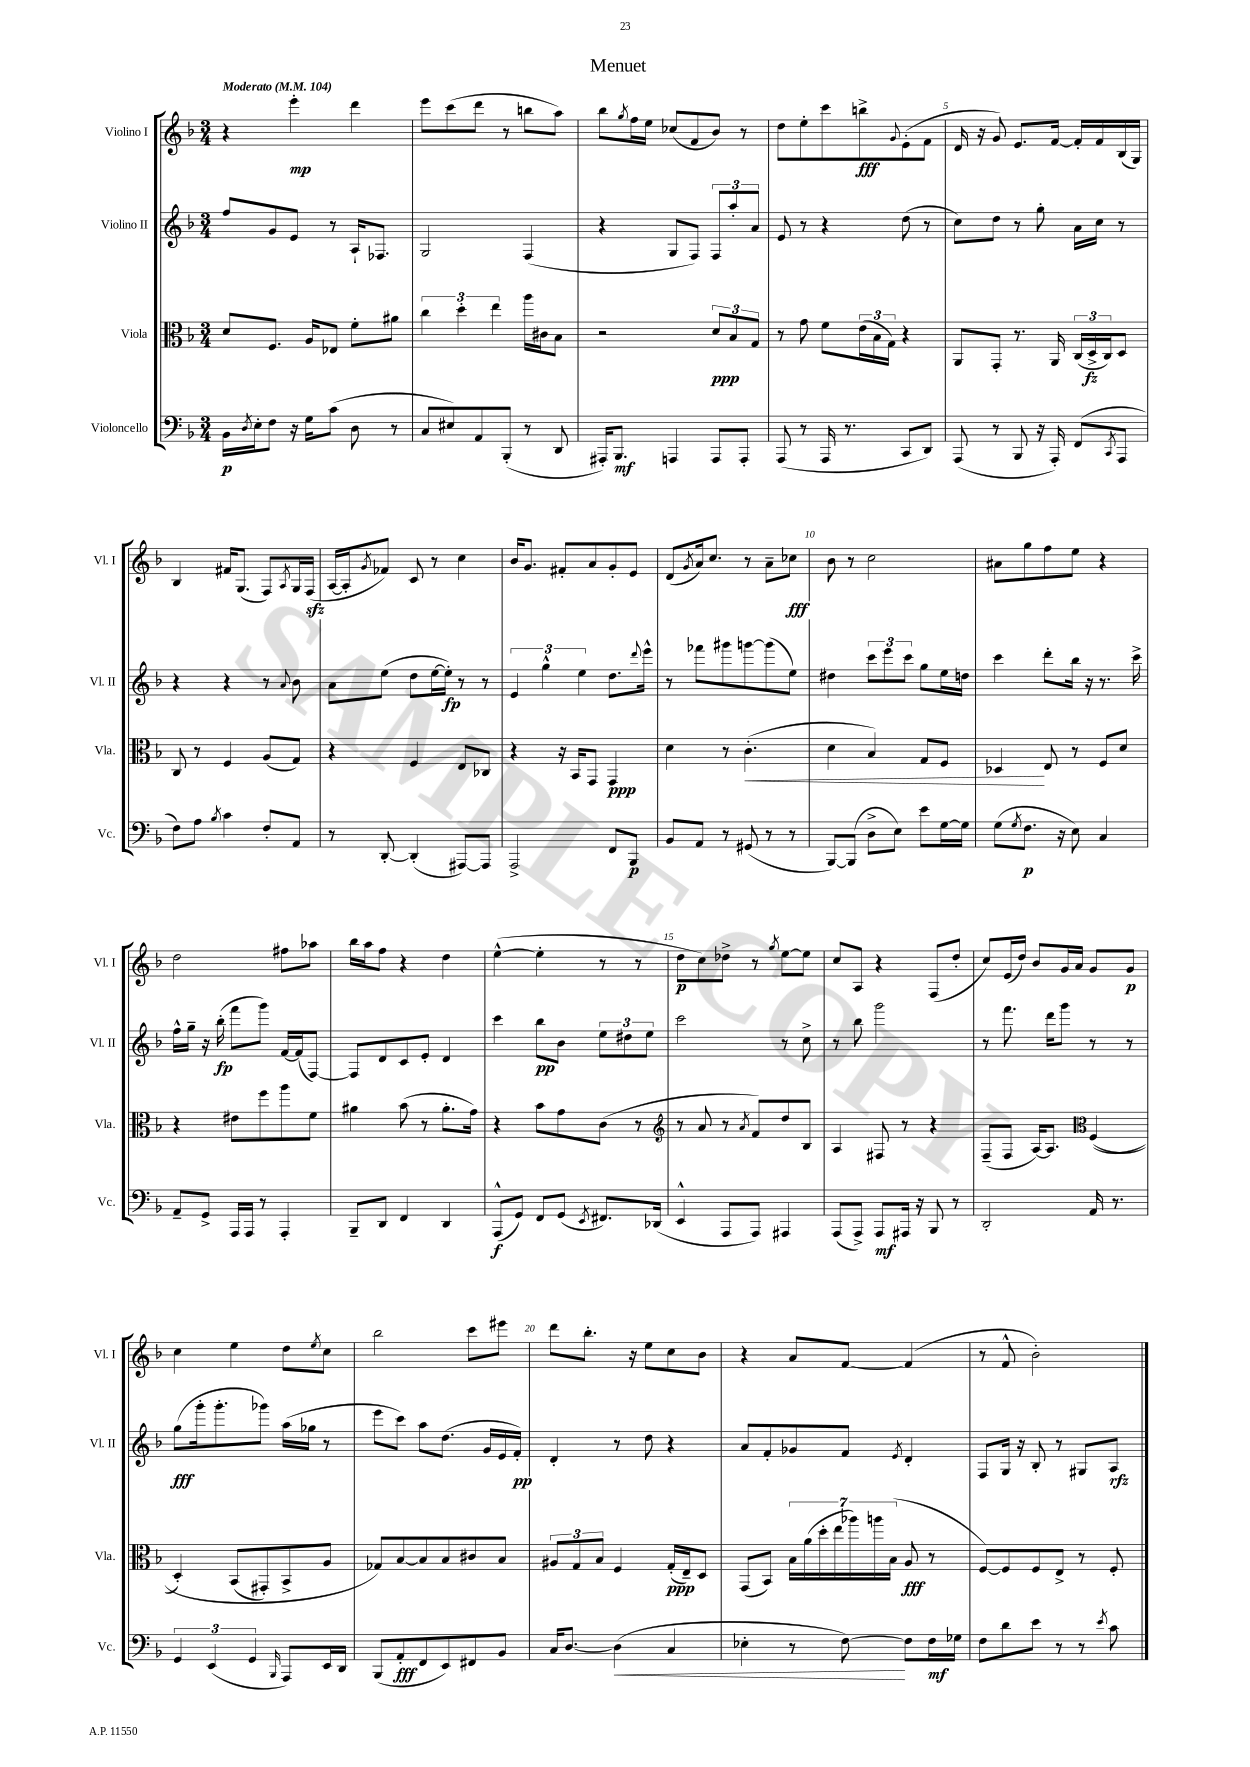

**kern	**kern	**kern	**kern
*staff4	*staff3	*staff2	*staff1
*clefF4	*clefC3	*clefG2	*clefG2
*k[b-]	*k[b-]	*k[b-]	*k[b-]
*M3/4	*M3/4	*M3/4	*M3/4
*MM104	*MM104	*MM104	*MM104
16BB-\LL	8d/L	8ff/L	4r
8qD/	.	.	.
16E'\J	.	.	.
8F\J	8.F/J	8g/	.
16r	.	8e/J	4eee'\
16G\LK	16A/LK	.	.
(8c\J	8E-/J	8r	.
8D\	8f'\L	16A`/LK	4ddd\
.	.	8.F-/J	.
8r	8a#\J	.	.
=	=	=	=
8C/L	6cc\	2G/	8eee\L
8E#/)	.	.	(8ccc\
.	6dd'\	.	.
8AA/	.	.	8ddd\J
.	6ee\	.	.
(8BBB-'/J	.	.	8r
8r	16aa\LL	(4F/	8bb\L
.	16c#\J	.	.
8DD/	8B-\J	.	8aa\J)
=	=	=	=
16AAA#'/LK)	2r	4r	8bb-\L
8.BBB-/J	.	.	.
.	.	.	8qgg/
.	.	.	16ff\L
.	.	.	16ee\JJ
4AAA/	.	8G/L	(8cc-/L
.	.	8F/J)	8f/
8AAA/L	12d/L	12F/L	8b-/J)
.	12B-/	12aa'/	.
8AAA'/J	.	.	8r
.	12G/J	12a/J	.
=	=	=	=
(8AAA/	8r	8e/	8dd\L
8r	8g\	8r	8ee'\
16AAA/	8f\L	4r	8ccc\
8.r	.	.	.
.	(24e\L	.	8bb^\
.	24B-\	.	.
.	24G\JJ)	.	.
.	.	.	8qqg/
8CC/L	4r	(8dd\	(8e'\
8DD/J)	.	8r	8f\J
=	=	=	=
(8AAA/	8AA/L	8cc\L)	16d/
.	.	.	16r
8r	8GG'/J	8dd\J	8g/)
8BBB-/	8.r	8r	8.e/L
16r	.	8gg'\	.
16AAA'/)	16AA/	.	[16f/Jk
(8FF/L	(24C/LL	16a\LL	16f'/]LL
.	24D^/	.	.
.	.	16cc\JJ	16f/
.	24C/J)	.	.
8qCC/	.	.	.
8AAA/J	8D/J	8r	(16B-/
.	.	.	16G/JJ)
=	=	=	=
8F\L)	8C/	4r	4B-/
8A\J	8r	.	.
8qB-/	.	.	.
4c\	4F/	4r	16f#/LK
.	.	.	(8.G/J
8F'/L	(8A/L	8r	8F/L)
.	.	8qqa/	8qA/
8AA/J	8G/J)	8b-\	16G/L
.	.	.	(16F/JJ
=	=	=	=
8r	4r	8a\L	[16A/LL
.	.	.	16A'/]J
.	.	.	8qg/
[8DD'/	.	(8ee\J	8f-/J)
(4DD'/]	4F/	8dd\L	8c/
.	.	[16ee\L	8r
.	.	16ee'\]JJ)	.
[8AAA#/L)	8E/L	8r	4cc\
8AAA#/]J	8C-/J	8r	.
=	=	=	=
2AAA^/	4r	6e/	16b-/LK
.	.	.	8.g/J
.	.	6gg^^\	.
.	16r	.	8f#'/L
.	16BB-/LK	.	.
.	.	6ee\	.
.	8GG/J	.	8a/
8FF/L	4GG/	8.dd\L	8g'/
8BBB-/J	.	.	8e/J
.	.	8qqddd/	.
.	.	16eee^^\Jk	.
=	=	=	=
8BB-/L	4d\	8r	(8d/L
.	.	.	8qg/
8AA/J	.	8fff-\L	16a/k)
.	.	.	8.cc/J
8r	8r	8ggg#\	.
(8GG#/	(4.c'\	[8ggg\	8r
8r	.	(8ggg\]	8a~\L
8r	.	8ee\J)	8cc-\J
=	=	=	=
[8BBB-/L)	4d\	4dd#\	8b-\
(8BBB-/]J	.	.	8r
8D^\L	4B-/)	12ccc\L	2cc\
.	.	12eee\	.
8E\J)	.	.	.
.	.	12ccc\J	.
8e\L	8G/L	8gg\L	.
[16G\L	8F/J	16ee\L	.
16G\]JJ	.	16dd\JJ	.
=	=	=	=
(8G\L	4D-/	4ccc\	8a#\L
8qG/	.	.	.
8.F\J	.	.	8gg\
.	8E/	8ddd'\L	8ff\
16r	.	.	.
8E\)	8r	16bb-\Jk	8ee\J
.	.	16r	.
4C/	8F/L	8.r	4r
.	8d/J	.	.
.	.	16ccc^\	.
=	=	=	=
8AA~/L	4r	16ff^^\LL	2dd\
.	.	16gg~\JJ	.
8GG^/J	.	16r	.
.	.	(16bb-'\	.
16AAA/LL	8e#\L	8fff\L	.
16AAA/JJ	.	.	.
8r	8ff\	8ggg\J)	.
4AAA'/	8aa\	[16f/LL	8ff#\L
.	.	(16f/]J	.
.	8f\J	[8F/J)	8aa-\J
=	=	=	=
8BBB-~/L	4a#\	8F/]L	16bb-\LL
.	.	.	16aa\J
8DD/J	.	8d/	8ff\J
4FF/	(8b-\	8c/	4r
.	8r	8e'/J	.
4DD/	8.a#'\L	4d/	4dd\
.	16g\Jk)	.	.
=	=	=	=
(8AAA^^/L	4r	4ccc\	([4ee^^\
8GG/J)	.	.	.
8FF/L	8b-\L	8bb-\L	4ee'\]
(8GG/J	8g\	8b-\J	.
8qEE/	.	.	.
8.FF#/L)	(8c\J	12ee\L	8r
.	.	12dd#\	.
.	8r	.	8r
.	.	12ee\J	.
(16DD-/Jk	.	.	.
=	=	=	=
*	*clefG2	*	*
4EE^^/	8r	2ccc\	8dd\L
.	8a/	.	8cc\)
8AAA/L	8r	.	8dd-^\J
.	8qa/	.	.
8AAA/J)	8f/L)	.	8r
.	.	.	8qgg/
4AAA#/	8dd/	8r	[8ee\L
.	8B-/J	8cc^\	8ee\]J
=	=	=	=
(8AAA/L	4A/	8r	8cc/L
8AAA^/J)	.	8bb-\	8A/J
8AAA/L	8F#/	2ggg\	4r
16AAA#/Jk	8r	.	.
16r	.	.	.
8BBB-/	4r	.	(8F/L
8r	.	.	8dd'/J
=	=	=	=
2DD'/	(8F~/L	8r	8cc/L)
.	8F/J	8.fff\	(16e/L
.	.	.	16dd/JJ)
.	[16A/LK)	.	8b-/L
.	8.A/]J	16ddd\LK	.
.	.	8ggg\J	16g/L
.	.	.	16a/JJ
*	*clefC3	*	*
16AA/	&((4F/	8r	8g/L
8.r	.	.	.
.	.	8r	8g/J
=	=	=	=
6GG/	4D'/)	(8gg\L	4cc\
.	.	16ggg'\k	.
(6EE/	.	.	.
.	.	8.ggg'\	.
.	(8BB-/L	.	4ee\
6GG/	.	.	.
.	8GG#'/)	8ggg-\J)	.
16qqBBB-/	.	.	.
8AAA/L)	8BB-^/	(16aa\LL	8dd\L
.	.	16gg-\JJ	.
.	.	.	8qee/
16EE/L	8A/J	8r	8cc\J
16DD/JJ	.	.	.
=	=	=	=
(8BBB-/L	8G-/L&)	8eee\L	2bb-\
8AA'/	[8B-/	8ccc\J)	.
8FF/	8B-/]	8aa\L	.
8EE/)	8B-/	(8.dd\J	.
8FF#/	8c#/	.	8ccc\L
.	.	16g/LL	.
8BB-/J	8B-/J	16e/	8eee#\J
.	.	16f'/JJ)	.
=	=	=	=
16C/LK	12A#/L	4d'/	8ddd\L
[8.D/J	.	.	.
.	12G/	.	.
.	.	.	8.bb-'\J
.	12B-/J	.	.
(4D\]	4F/	8r	.
.	.	.	16r
.	.	8dd\	8ee\L
4C/	(16G'/LL	4r	8cc\
.	16E~/J)	.	.
.	8D/J	.	8b-\J
=	=	=	=
4E-'\	(8GG/L	8a/L	4r
.	8BB-/J)	8f'/	.
8r	28B-\LL	8g-/	8a/L
.	(28a\	.	.
.	28dd'\	.	.
.	28ee\	.	.
[8F\)	.	8f/J	[8f/J
.	28aa-\)	.	.
.	28aa\	.	.
.	(28B-\JJ	.	.
.	.	8qe/	.
8F\]L	8A/	4d'/	(4f/]
16F\L	8r	.	.
16G-\JJ	.	.	.
=	=	=	=
8F\L	[8F/L)	8F/L	8r
8d\	8F/]	16G/Jk	8f^^/
.	.	16r	.
8e\J	8F/	8B-'/	2b-'\)
8r	8E^/J	8r	.
8r	8r	8G#/L	.
8qe/	.	.	.
8c\	8F'/	8A/J	.
==	==	==	==
*-	*-	*-	*-
